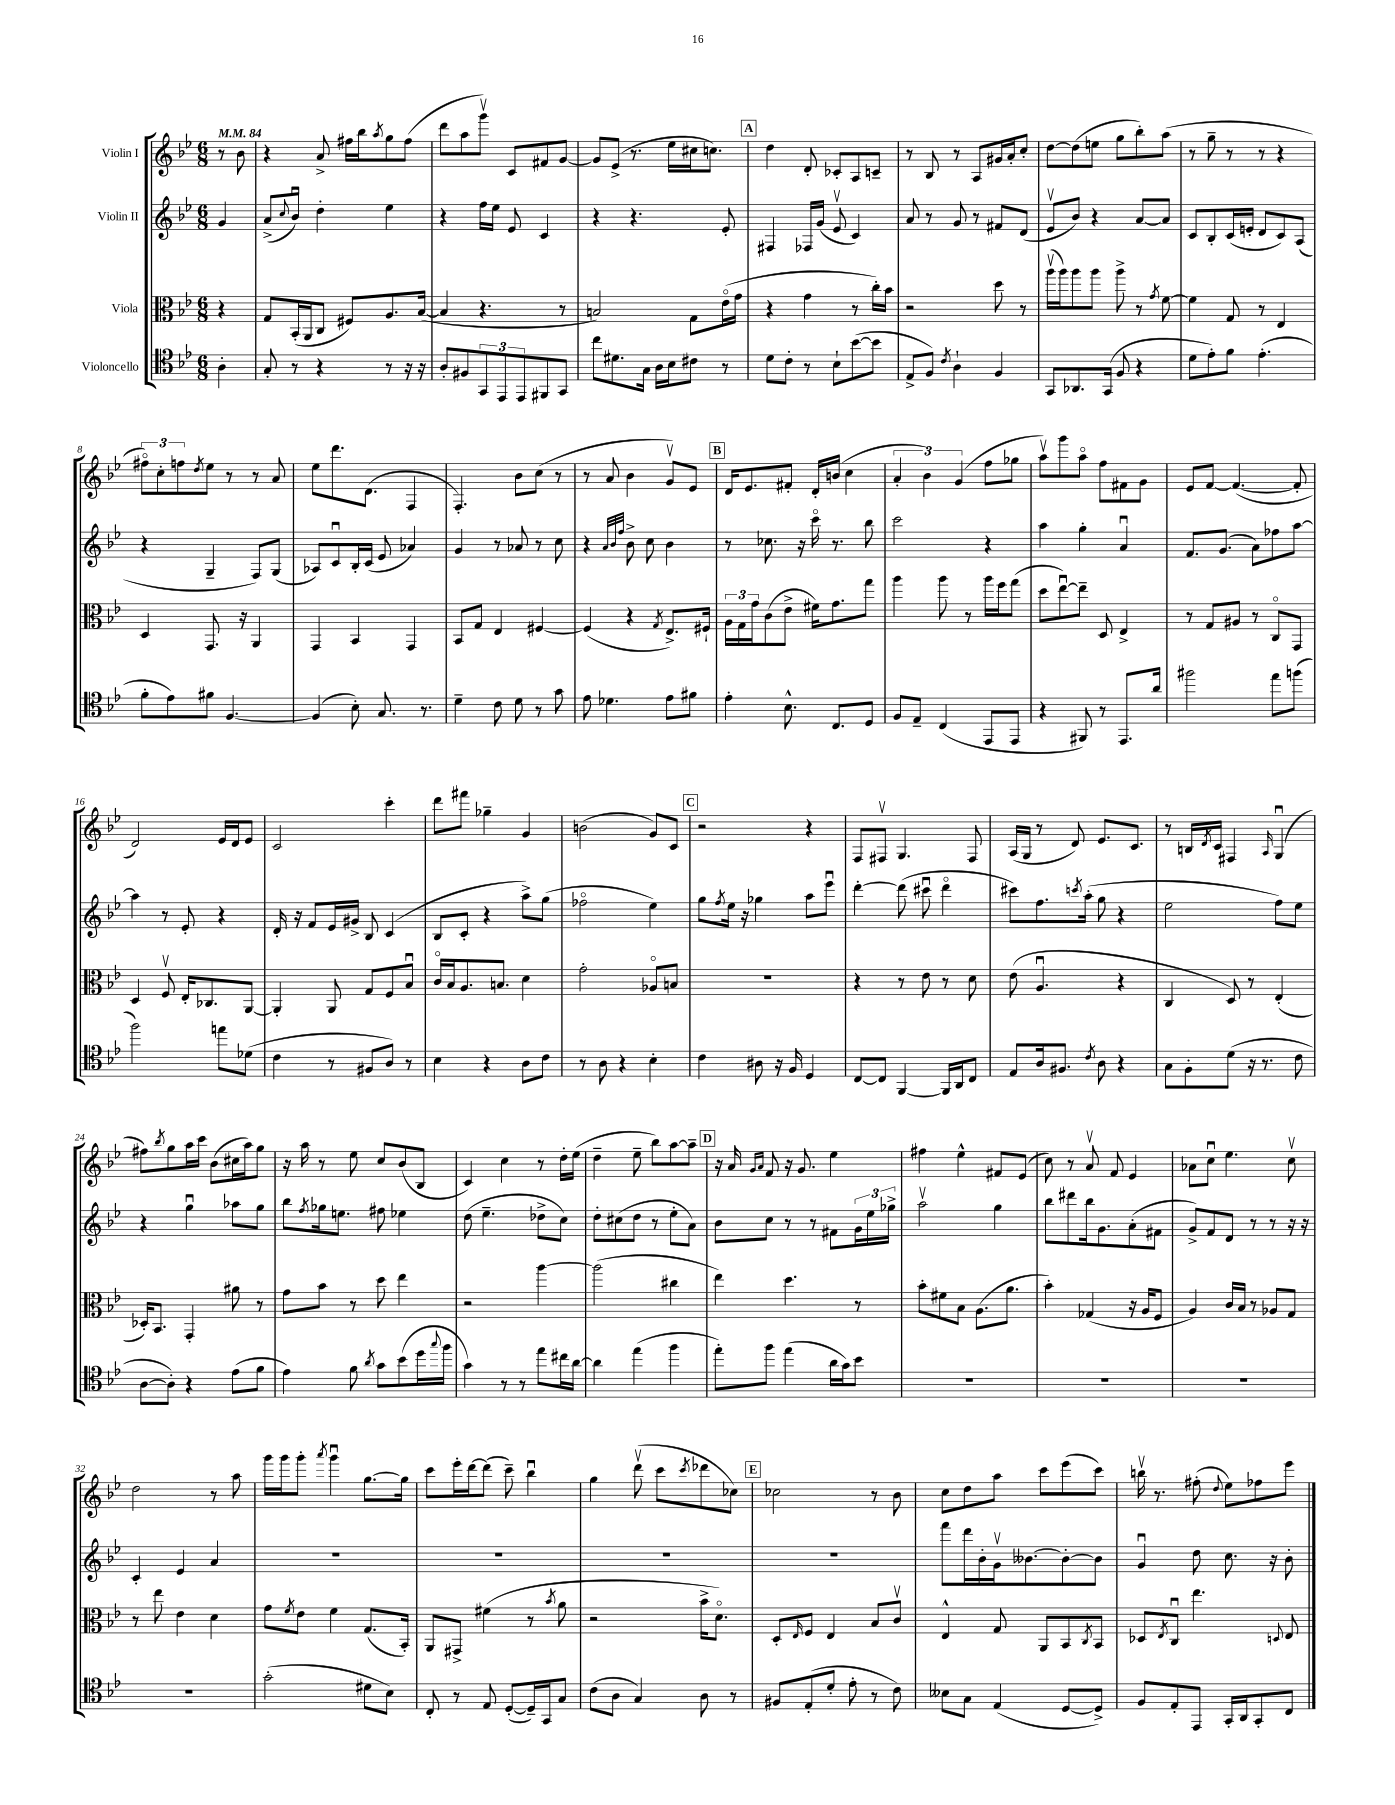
<<
\new StaffGroup <<
\new Staff = "s0" \with { instrumentName = "Violin I" } {
    \clef treble \key bes \major \numericTimeSignature \time 6/8 \partial 4 \tempo 4 = 84
    r8 bes'8 |
    r4 a'8-> fis''16 bes''16 \acciaccatura { a''8 } g''8 fis''8( |
    d'''8 a''8 g'''8\upbow) c'8 fis'8 g'8~ |
    g'8 ees'8->( r8. ees''16 cis''16 c''8.) |
    \mark \markup { \box "A" } d''4 d'8-. ces'8-. a8 c'8-- |
    r8 bes8 r8 a8 gis'16 a'16-. c''8-. |
    d''8~ d''8( e''8 g''8 bes''8-.) a''8( |
    r8 g''8-- r8 r8 r4 |
    \tuplet 3/2 { fis''8\flageolet) c''8-. f''8 } \acciaccatura { d''8 } ees''8 r8 r8 a'8 |
    ees''8 d'''8. d'8.( f4 |
    f4.-.) bes'8 c''8( r8 |
    r8 a'8 bes'4 g'8\upbow) ees'8 |
    \mark \markup { \box "B" } d'16 ees'8. fis'8-. d'16-. b'16( c''4 |
    \tuplet 3/2 { a'4-. bes'4) g'4( } f''8 ges''8 |
    a''8\upbow) g'''8 a''8\flageolet f''8 fis'8 g'8 |
    ees'8 f'8~ f'4.~( f'8-. |
    d'2) ees'16 d'16 ees'8 |
    c'2 c'''4-. |
    d'''8 fis'''8 ges''4-- g'4 |
    b'2( g'8) c'8 |
    \mark \markup { \box "C" } r2 r4 |
    f8 fis8\upbow g4. fis8 |
    a16( g16 r8 d'8) ees'8. c'8. |
    r8 b16 \acciaccatura { d'8 } c'16 fis4 \grace { a16 } g4\downbow( |
    fis''8) \acciaccatura { bes''8 } g''8 a''16 c'''16 bes'8( cis''16 a''16) g''8 |
    r16 a''16 r8 ees''8 c''8 bes'8( bes8 |
    c'4) c''4 r8 d''16-. ees''16( |
    d''4-- ees''8-- bes''8) a''8~ a''8-- |
    \mark \markup { \box "D" } r16 a'16 \grace { g'16 a'16 } f'8 r16 g'8. ees''4 |
    fis''4 ees''4-^ fis'8 ees'8( |
    c''8) r8 a'8\upbow f'8 ees'4 |
    aes'8 c''8\downbow ees''4. c''8\upbow |
    d''2 r8 a''8 |
    g'''16 g'''16 g'''8-. \acciaccatura { a'''8 } g'''4\downbow g''8.~ g''16 |
    c'''8 ees'''16-. d'''16~ d'''8( c'''8--) bes''4\downbow |
    g''4 d'''8\upbow( c'''8 \acciaccatura { c'''8 } des'''8 ces''8) |
    \mark \markup { \box "E" } ces''2 r8 bes'8 |
    c''8 d''8 a''8 c'''8 ees'''8( c'''8) |
    b''16\upbow r8. fis''8-.( \appoggiatura { d''8 } ees''8) fes''8 ees'''8 \bar "|." |
}
\new Staff = "s1" \with { instrumentName = "Violin II" } {
    \clef treble \key bes \major \numericTimeSignature \time 6/8 \partial 4
    g'4 |
    a'8->( \appoggiatura { c''8 } bes'8\downbow) d''4-. ees''4 |
    r4 f''16 ees''16 ees'8 c'4 |
    r4 r4. ees'8-. |
    \mark \markup { \box "A" } fis4 fes16 g'16( ees'8\upbow c'4) |
    a'8 r8 g'8 r8 fis'8 d'8( |
    ees'8\upbow bes'8) r4 a'8~ a'8 |
    c'8 bes8-. c'16( e'16-. d'8 c'8) a8( |
    r4 g4-- f8) g8( |
    aes8) c'8\downbow bes16-. c'16( ees'8 aes'4) |
    g'4 r8 aes'8 r8 c''8 |
    r4 \grace { a'32 bes'32 f''32 } bes'8-> c''8 bes'4 |
    \mark \markup { \box "B" } r8 ces''8. r16 c'''16\flageolet r8. bes''8 |
    c'''2 r4 |
    a''4 g''4-. a'4\downbow |
    f'8. g'8.( a'8) fes''8 a''8~ |
    a''4 r8 ees'8-. r4 |
    d'16-. r16 f'8 ees'16 gis'16-> bes8 c'4( |
    bes8 c'8-. r4 a''8->) g''8( |
    fes''2\flageolet ees''4) |
    \mark \markup { \box "C" } g''8 \acciaccatura { f''8 } ees''16 r16 ges''4 a''8 ees'''8\downbow |
    d'''4~-. d'''8( cis'''8\downbow d'''4\flageolet |
    cis'''8) f''8. \acciaccatura { c'''8 } a''16-.( g''8 r4 |
    ees''2 f''8) ees''8 |
    r4 g''4\downbow aes''8 g''8 |
    bes''8 \acciaccatura { f''8 } ges''16 e''8. fis''8 ees''4 |
    d''8( ees''4.-- des''8-> c''8) |
    d''8-. cis''8( d''8 r8 ees''8-. a'8) |
    \mark \markup { \box "D" } bes'8 c''8 r8 r8 fis'8 \tuplet 3/2 { g'16 ees''16 ges''16-> } |
    a''2\upbow g''4 |
    bes''8 dis'''8 bes''16 g'8. a'8-.( fis'8 |
    g'8->) f'8 d'8 r8 r8 r16 r16 |
    c'4-. ees'4 a'4 |
    R2. |
    R2. |
    R2. |
    \mark \markup { \box "E" } R2. |
    f'''8 d'''16 bes'16-. g'16\upbow beses'8.~ beses'8~-. beses'8 |
    g'4\downbow d''8 c''8. r16 bes'8-. \bar "|." |
}
\new Staff = "s2" \with { instrumentName = "Viola" } {
    \clef alto \key bes \major \numericTimeSignature \time 6/8 \partial 4
    r4 |
    g8 bes,16-.( a,16 c8 fis8) a8. bes16~( |
    bes4 r4. r8 |
    b2) g8 ees'16\flageolet( g'16 |
    \mark \markup { \box "A" } r4 g'4 r8 c''16-.) bes'16 |
    r2 d''8 r8 |
    a''16\upbow( a''16) a''8 a''8 a''8-> r8 \acciaccatura { g'8 } f'8~ |
    f'4 g8 r8 ees4 |
    d4 g,8. r16 a,4 |
    g,4 bes,4 g,4 |
    bes,8 g8 ees4 fis4~ |
    fis4( r4 \acciaccatura { g8 } ees8.->) fis16-! |
    \mark \markup { \box "B" } \tuplet 3/2 { a16 g16 g'16 } c'8( ees'8-> fis'16) g'8. g''8 |
    a''4 a''8 r8 a''16 f''16 g''8( |
    d''8 ees''8~\downbow) ees''8-- d8 ees4-> |
    r8 g8 ais8 r8 c8\flageolet g,8 |
    d4 f8\upbow ees16-. ces8. a,8~ |
    a,4-. a,8 g8 f8 bes8\downbow |
    c'16\flageolet bes16 a8. b8. d'4 |
    g'2-. aes8\flageolet b8 |
    \mark \markup { \box "C" } R2. |
    r4 r8 ees'8 r8 d'8 |
    ees'8( a4.\downbow r4 |
    c4 d8) r8 ees4-.( |
    des16-.) bes,8. g,4-. ais'8 r8 |
    g'8 bes'8 r8 d''8 ees''4 |
    r2 a''4~ |
    a''2( cis''4 |
    \mark \markup { \box "D" } ees''4) d''4. r8 |
    bes'8-. fis'8 bes8 a8.( a'8. |
    bes'4-.) ges4( r16 a16 f8 |
    a4) c'16 bes16 r8 aes8 g8 |
    r8 ees''8 ees'4 d'4 |
    g'8 \acciaccatura { f'8 } ees'8 f'4 g8.( bes,16-.) |
    a,8 gis,8-> fis'4( r8 \acciaccatura { bes'8 } a'8 |
    r2 bes'16-> d'8.\flageolet) |
    \mark \markup { \box "E" } d8-. \grace { ees16 } f8 ees4 bes8 c'8\upbow |
    ees4-^ g8 a,8 bes,8 \acciaccatura { c8 } bes,8 |
    des8 \acciaccatura { ees8 } c8\downbow ees''4. \appoggiatura { d8 } ees8 \bar "|." |
}
\new Staff = "s3" \with { instrumentName = "Violoncello" } {
    \clef tenor \key bes \major \numericTimeSignature \time 6/8 \partial 4
    a4-. |
    g8-. r8 r4 r8 r16 r16 |
    a8-. fis8 \tuplet 3/2 { g,8 ees,8 ees,8 } fis,8 g,8 |
    c''8 dis'8. g16 a16 bes16 cis'8 r8 |
    \mark \markup { \box "A" } d'8 c'8-. r8 bes8-! bes'8~( bes'8 |
    ees8-> f8) \acciaccatura { c'8 } a4-! f4 |
    g,8 aes,8. g,16( f8 r4 |
    d'8 ees'8-.) f'8 ees'4.-.( |
    f'8-. ees'8) fis'8 f4.~ |
    f4( bes8-.) g8. r8. |
    d'4-- c'8 d'8 r8 g'8 |
    ees'8 des'4. ees'8 fis'8 |
    \mark \markup { \box "B" } ees'4-. bes8.-^ c8. d8 |
    f8 ees8-- c4( ees,8 ees,8 |
    r4 fis,8) r8 ees,8. a'16 |
    fis''2 ees''8 f''8( |
    f''2) e''8 des'8( |
    c'4 r8 fis8 a8) r8 |
    bes4 r4 a8 c'8 |
    r8 a8 r4 bes4-. |
    \mark \markup { \box "C" } c'4 ais8 r16 f16 d4 |
    c8~ c8 f,4~ f,16 a,16 c8 |
    ees8 a16 fis8. \acciaccatura { c'8 } a8 r4 |
    g8 f8-. d'8( r16 r8. c'8 |
    a8~ a8-.) r4 ees'8( f'8 |
    ees'4) f'8 \acciaccatura { a'8 } g'8 bes'8( d''16 \appoggiatura { g''8 } f''16 |
    g'4) r8 r8 ees''8 cis''16 a'16~ |
    a'4 ees''4( f''4 |
    \mark \markup { \box "D" } ees''8-.) f''8 ees''4( a'16 g'16) bes'8 |
    R2. |
    R2. |
    R2. |
    R2. |
    g'2-.( dis'8 bes8) |
    c8-. r8 ees8 d8~-.( d16--) g,16 g8 |
    c'8( a8 g4) a8 r8 |
    \mark \markup { \box "E" } fis8 ees8-.( d'8-. ees'8-. r8 c'8) |
    beses8 g8 ees4( d8~ d8->) |
    f8 ees8-. ees,8 g,16-. a,16 g,8-. c8 \bar "|." |
}
>>
>>
